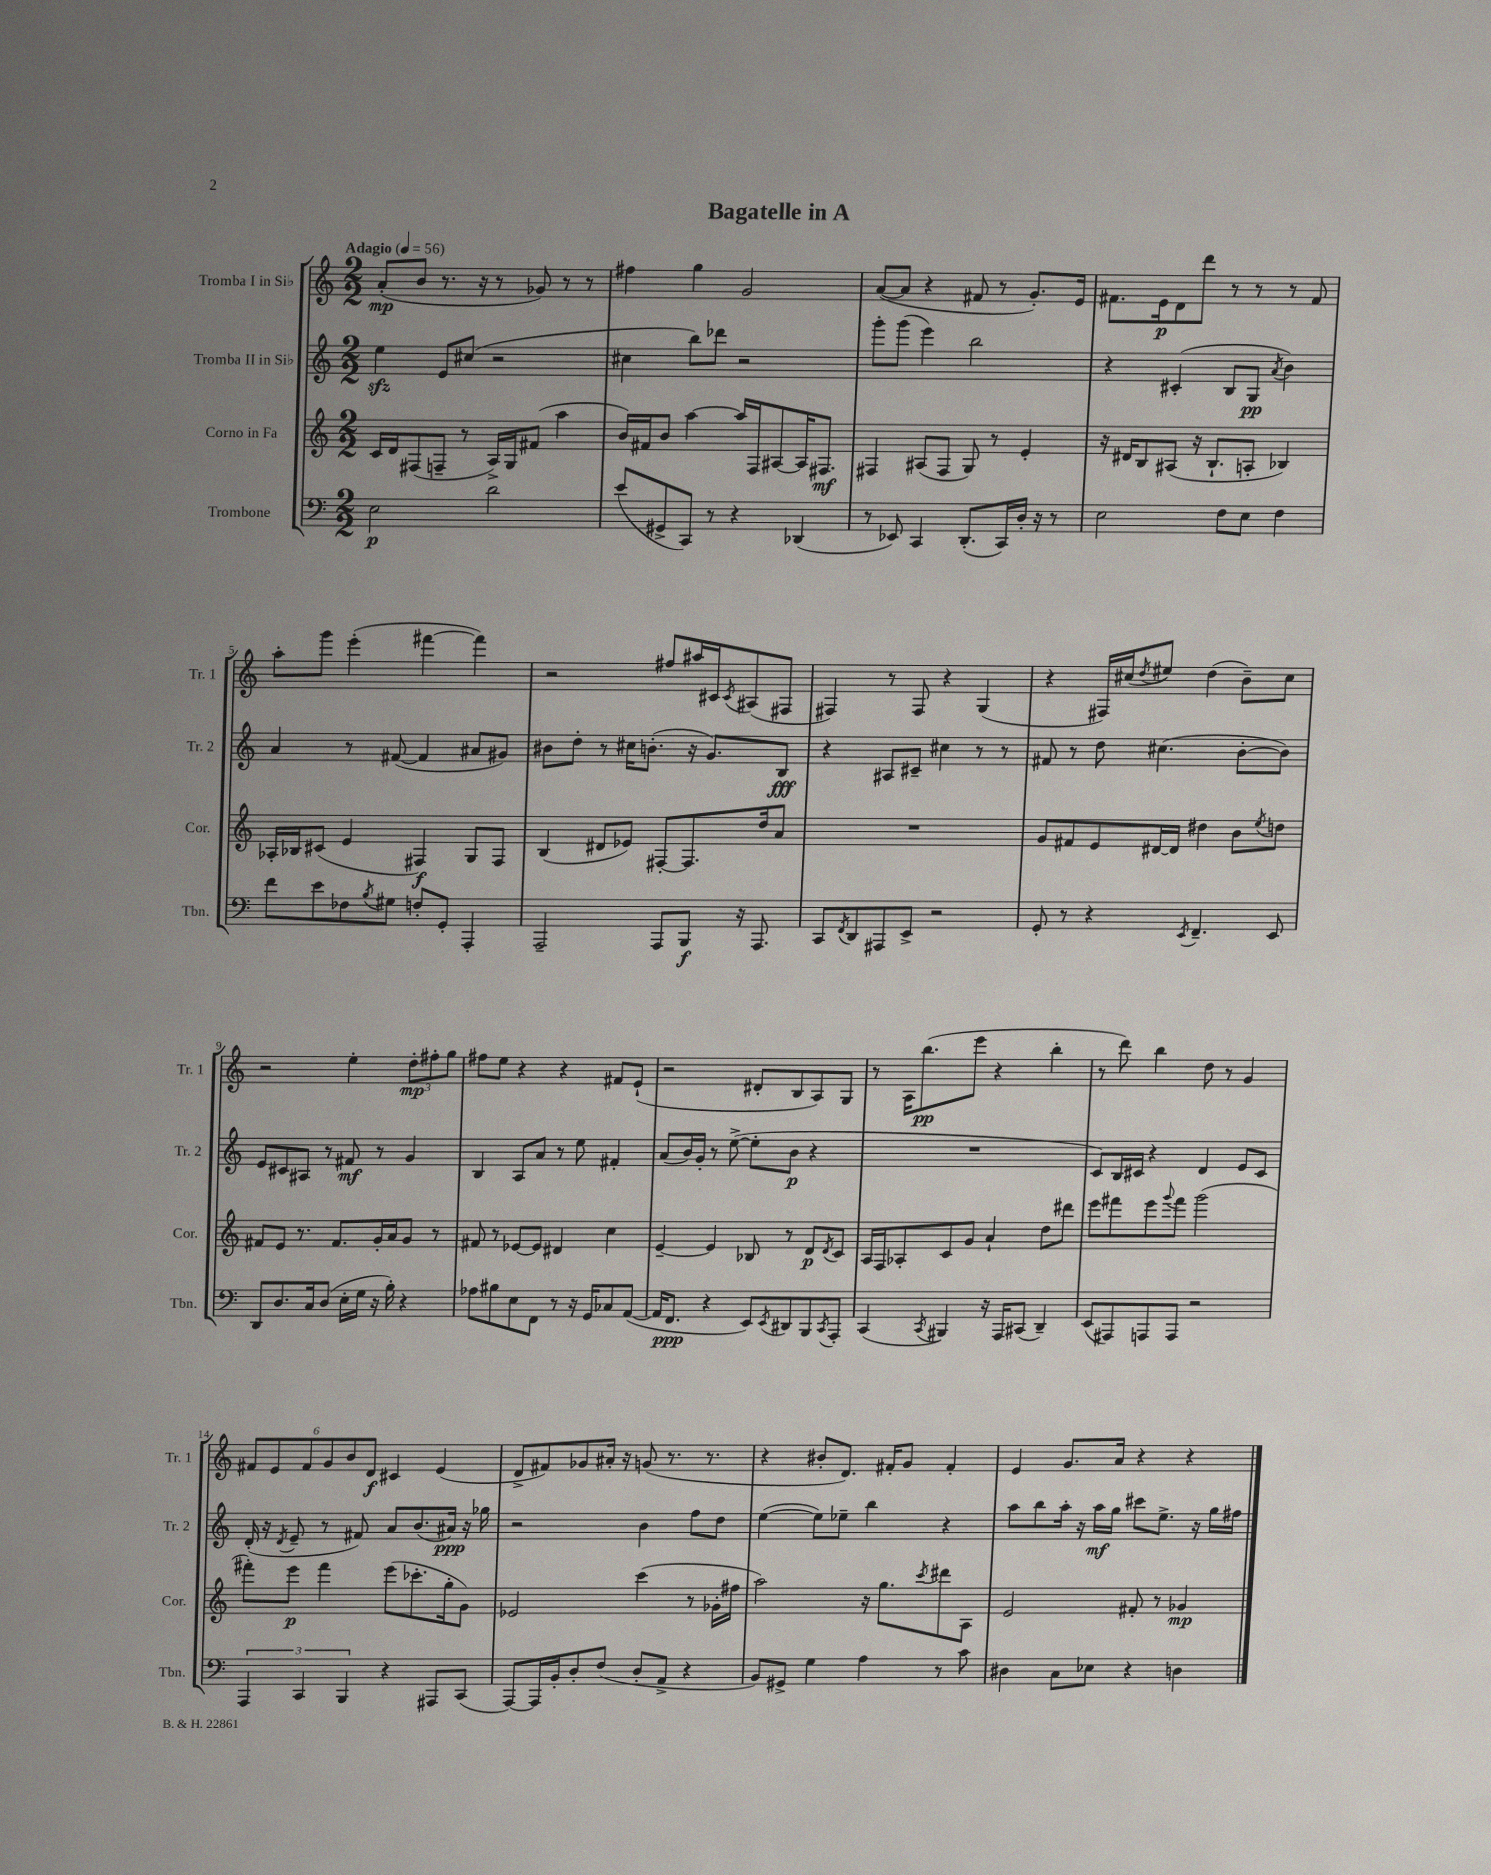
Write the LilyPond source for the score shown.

\header { title = "Bagatelle in A" }
<<
\new StaffGroup <<
\new Staff = "s0" \with { instrumentName = "Tromba I in Sib" shortInstrumentName = "Tr. 1" } {
    \clef treble \key c \major \numericTimeSignature \time 2/2 \tempo "Adagio" 4 = 56
    a'8-.\mp( b'8 r8. r16 r8 ges'8) r8 r8 |
    fis''4 g''4 g'2 |
    a'8~( a'8 r4 fis'8 r8 g'8.-.) e'16 |
    fis'8. e'16\p d'8 d'''8 r8 r8 r8 fis'8 |
    a''8-. g'''8 e'''4-.( fis'''4~ fis'''4) |
    r2 fis''8 ais''16 cis'16 \acciaccatura { cis'8 } ais8( fis8 |
    fis4) r8 fis8 r4 g4( |
    r4 fis16) cis''16( \acciaccatura { d''8 } eis''8) d''4( b'8--) cis''8 |
    r2 e''4-. \tuplet 3/2 { d''8-.\mp fis''8-. g''8 } |
    fis''8 e''8 r4 r4 fis'8 e'8-!( |
    r2 dis'8-. b8 a8) g8 |
    r8 a16 b''8.\pp( e'''8 r4 b''4-. |
    r8 d'''8) b''4 d''8 r8 g'4 |
    \tuplet 6/4 { fis'8 e'8 fis'8 g'8 b'8 d'8\f } cis'4 e'4( |
    d'8-> fis'8) ges'8 ais'16-. r16 g'8( r8. r8. |
    r4 bis'8-. d'8.) fis'16-. g'8 fis'4-. |
    e'4 g'8. a'16 r4 r4 \bar "|." |
}
\new Staff = "s1" \with { instrumentName = "Tromba II in Sib" shortInstrumentName = "Tr. 2" } {
    \clef treble \key c \major \numericTimeSignature \time 2/2
    e''4\sfz e'8 cis''8( r2 |
    cis''4 b''8) des'''8 r2 |
    g'''8-. g'''8( e'''4) b''2 |
    r4 cis'4-.( b8 g8\pp \acciaccatura { a'8 } b'4) |
    a'4 r8 fis'8~( fis'4 ais'8 gis'8) |
    bis'8 d''8-. r8 cis''16 b'8.-.( r16 g'8.) b8\fff |
    r4 ais8 cis'8-- cis''4 r8 r8 |
    fis'8 r8 d''8 cis''4.( b'8~-. b'8) |
    e'8 cis'8 ais8 r8 fis'8\mf r8 g'4 |
    b4 a8 a'8 r8 e''8 fis'4-. |
    a'8( b'16) g'16-. r8 e''8~->( e''8-. b'8\p r4 |
    R1 |
    c'8) b16 cis'16 r4 d'4 e'8 cis'8 |
    d'16-.( r16 \acciaccatura { d'8 } e'8-- r8 fis'8) a'8 b'8.( ais'16\ppp) r16 ges''16 |
    r2 b'4 f''8 d''8 |
    e''4~( e''8) ees''8-- b''4 r4 |
    a''8 b''8 a''16-. r16 a''16\mf g''16 cis'''8 e''8.-> r16 g''16 fis''16 \bar "|." |
}
\new Staff = "s2" \with { instrumentName = "Corno in Fa" shortInstrumentName = "Cor." } {
    \clef treble \key c \major \numericTimeSignature \time 2/2
    c'16 d'16 fis8( f8-- r8 a16->) g16 fis'8( a''4 |
    b'16) fis'16 b'8 a''4~ a''16 f16 ais8~ ais16 fis8.\mf |
    fis4 ais8( fis8 g8) r8 e'4-. |
    r16 dis'16 b8 ais8( r16 b8.-! a8-. bes4) |
    aes16-. bes16 cis'8( e'4 fis4\f) g8 fis8 |
    b4( dis'8 ees'8) fis8~-. fis8. d''16 a'8 |
    R1 |
    g'8 fis'8 e'8 dis'16~ dis'16 dis''4 b'8 \acciaccatura { e''8 } d''8 |
    fis'8 e'8 r8. fis'8. g'16-. a'16 g'8 r8 |
    fis'8 r8 ees'8~ ees'8 dis'4 c''4 |
    e'4~-- e'4 bes8 r8 d'8\p \acciaccatura { d'8 } c'8 |
    a16 f16 aes8-. c'8 g'8 a'4-! d''8 dis'''8 |
    e'''8 fis'''8 e'''8 \appoggiatura { g'''8 } fis'''8 g'''2( |
    fis'''8-.) e'''8\p fis'''4 e'''8( ces'''8.-. g''16-. g'8) |
    ees'2 c'''4( r8 ges'16-. fis''16 |
    a''2) r16 g''8. \acciaccatura { c'''8 } dis'''8 a8 |
    e'2 fis'8-. r8 ges'4\mp \bar "|." |
}
\new Staff = "s3" \with { instrumentName = "Trombone" shortInstrumentName = "Tbn." } {
    \clef bass \key c \major \numericTimeSignature \time 2/2
    e2\p d'2 |
    e'8( gis,8-> c,8) r8 r4 des,4( |
    r8 ees,8) c,4 d,8.-.( c,16) d16-. r16 r8 |
    e2 f8 e8 f4 |
    f'8 e'8 fes8 \acciaccatura { b8 } gis8 f8-. g,8-. a,,4-. |
    a,,2-- a,,8 b,,8\f r16 a,,8. |
    c,8 \acciaccatura { f,8 } d,8 ais,,8 e,8-> r2 |
    g,8-. r8 r4 \acciaccatura { e,8 } f,4.-- e,8 |
    d,8 d8. c16 d8( e16-. g16 r16 b16-.) r4 |
    aes8 bis8 e8 f,8 r8 r16 g,16 ces8 a,8~( |
    a,16 f,8.\ppp r4 e,8) \acciaccatura { e,8 } dis,8 b,,8 \acciaccatura { c,8 } a,,8-. |
    c,4( \acciaccatura { c,8 } bis,,4) r16 a,,16 cis,8( d,4--) |
    e,8( ais,,8) a,,8 a,,8 r2 |
    \tuplet 3/2 { a,,4 c,4 b,,4 } r4 ais,,8 c,8( |
    a,,8~) a,,16 b,16-. d8-. f8( d8-. a,8-> r4 |
    b,8) gis,8-> g4 a4 r8 c'8 |
    dis4 c8 ees8 r4 d4 \bar "|." |
}
>>
>>
